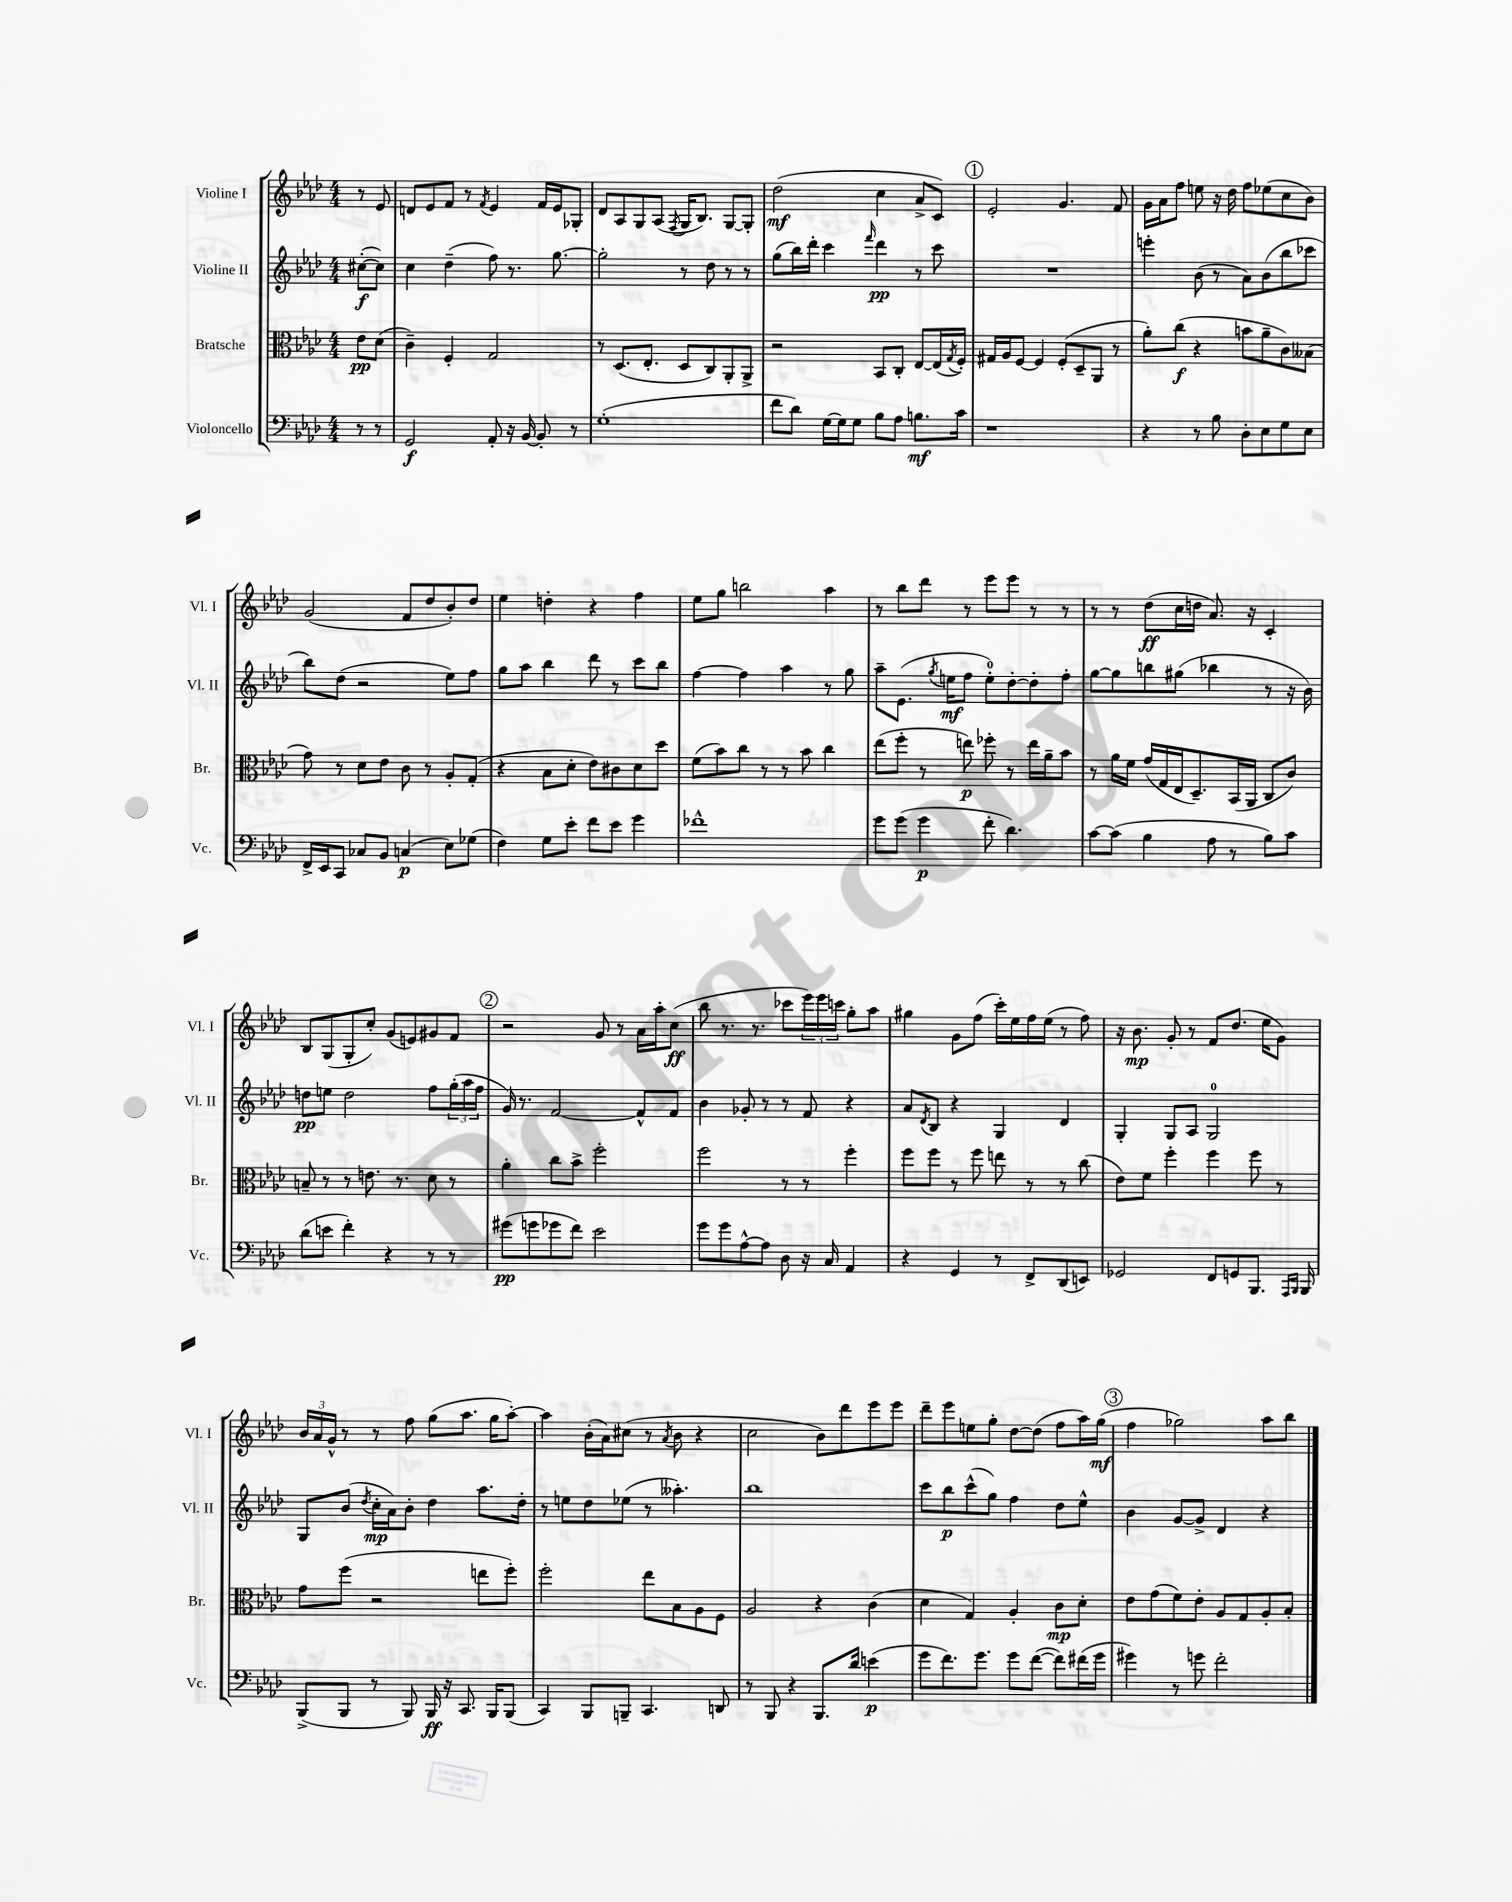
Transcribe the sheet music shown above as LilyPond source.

<<
\new StaffGroup <<
\new Staff = "s0" \with { instrumentName = "Violine I" shortInstrumentName = "Vl. I" } {
    \clef treble \key aes \major \numericTimeSignature \time 4/4 \partial 4
    r8 ees'8 |
    d'8 ees'8 f'8 r8 \acciaccatura { f'8 } ees'4 f'16 ees'16 ges8-. |
    des'8 aes8 g8 aes8( \acciaccatura { f8 } g16 bes8.) g8~ g8-. |
    des''2\mf( c''4 aes'8-> c'8) |
    \mark \markup { \circle "1" } ees'2-. g'4. f'8 |
    g'16 aes'16 f''8 e''8 r16 des''16 f''8 ees''8( c''8 bes'8) |
    g'2( f'8 des''8 bes'8-.) des''8 |
    ees''4 d''4-. r4 f''4 |
    ees''8 g''8 b''2 aes''4 |
    r8 bes''8 des'''8 r8 ees'''8 ees'''8 r8 r8 |
    r8 r8 des''8\ff( c''16 d''16 aes'8.) r16 c'4-. |
    bes8 g8( g8-. c''8-.) g'8( e'8) gis'8 f'8 |
    \mark \markup { \circle "2" } r2 g'8 r8 aes'16 aes''16-. c''8\ff( |
    bes''8 r8. r8. ces'''8 \tuplet 3/2 { ees'''16) ees'''16 c'''16 } g''8-. aes''8 |
    gis''4 g'8 f''8( c'''16-.) ees''16 f''16 ees''16( r8 f''8) |
    r16 bes'8.\mp g'8-. r8 f'8 des''8.( ees''16 g'8) |
    \tuplet 3/2 { bes'16 aes'16 g'16-^ } r8 r8 f''8 g''8( aes''8. g''16 aes''8~-.) |
    aes''4 bes'16-.( aes'16) cis''8( r8 \acciaccatura { aes'8 } bes'8 r4 |
    c''2 bes'8) des'''8 ees'''8 ees'''8 |
    des'''8-- ees'''8 e''8 g''8-. des''8~ des''8( f''8 aes''16) g''16\mf( |
    \mark \markup { \circle "3" } f''4 ges''2) aes''8 bes''8 \bar "|." |
}
\new Staff = "s1" \with { instrumentName = "Violine II" shortInstrumentName = "Vl. II" } {
    \clef treble \key aes \major \numericTimeSignature \time 4/4 \partial 4
    cis''8~-.\f( cis''8) |
    c''4 des''4--( f''8) r8. g''8.~ |
    g''2-. r8 des''8 r8 r8 |
    g''8( bes''16) des'''16-. c'''4 \grace { f'''16 } des'''4\pp r8 c'''8 |
    \mark \markup { \circle "1" } R1 |
    e'''4-. bes'8( r8 aes'8) bes'8( bes''8 ces'''8 |
    bes''8) des''8( r2 ees''8) f''8 |
    g''8 aes''8 bes''4 des'''8 r8 c'''8 bes''8 |
    f''4~ f''4 aes''4 r8 g''8 |
    aes''8-- ees'8.( \acciaccatura { g''8 } e''16\mf f''8 e''8-0-.) des''8~-. des''8-. f''8-. |
    g''8~ g''8 b''8 gis''8( bes''4 r8 r16 bes'16) |
    d''8\pp e''8 d''2 f''8 \tuplet 3/2 { g''16-.( aes''16 f''16 } |
    \mark \markup { \circle "2" } g'16) r8. f'2~ f'8-^ f'8 |
    bes'4 ges'8-. r8 r8 f'8 r4 |
    aes'8 \acciaccatura { des'8 } bes8 r4 g4 des'4 |
    g4-. g8 aes8 g2-0 |
    g8 bes'8( \acciaccatura { des''8 } c''16-.\mp aes'16) bes'8-. des''4 aes''8. des''16-. |
    r8 e''8 des''8 ees''8( r8 aeses''4.-.) |
    bes''1 |
    c'''8 bes''8\p c'''8-^( g''8) f''4 des''8 ees''8-^ |
    \mark \markup { \circle "3" } bes'4 g'8~ g'8-> des'4 r4 \bar "|." |
}
\new Staff = "s2" \with { instrumentName = "Bratsche" shortInstrumentName = "Br." } {
    \clef alto \key aes \major \numericTimeSignature \time 4/4 \partial 4
    ees'8\pp des'8( |
    c'4--) f4-. g2 |
    r8 des8.( ees8.-. des8 c8) aes,8-. aes,8-> |
    r2 bes,8 c8-. ees8~ ees16( \acciaccatura { g8 } f16-.) |
    \mark \markup { \circle "1" } gis16 aes16 f8~ f4 f8-.( des8-- aes,8 r8 |
    aes'8-.) c''8\f( r4 b'8 aes'8-- c'8) beses8( |
    g'8) r8 des'8 ees'8 c'8 r8 aes8-. g8-.( |
    r4 bes8 des'8-. ees'8) cis'8 des'8 des''8 |
    f'8( bes'8) c''8 r8 r8 bes'8 c''4 |
    ees''8( f''8-. r8 e''8\p) fes''8-. r8 e''16 aes'16-- bes'8 |
    r8 aes'16 f'16 g'16( g16 ees16 des8.--) bes,16( aes,16 c8 c'8) |
    b8-- r8 r8 e'8. r8. des'8 r8 |
    \mark \markup { \circle "2" } aes'4-. c''8 bes'8-> f''2-. |
    f''2 r8 r8 f''4-. |
    f''8 f''8 r8 f''8 e''8 r8 r8 c''8( |
    ees'8) f'8 f''4-. f''4 f''8 r8 |
    g'8 f''8( r2 e''8 f''8-.) |
    f''2-. ees''8 bes8 aes8 f8 |
    aes2 r4 c'4( |
    des'4 g4) aes4-. c'8\mp des'8-. |
    \mark \markup { \circle "3" } ees'8 g'8( f'8) ees'8-. aes8 g8 aes8-. bes8-. \bar "|." |
}
\new Staff = "s3" \with { instrumentName = "Violoncello" shortInstrumentName = "Vc." } {
    \clef bass \key aes \major \numericTimeSignature \time 4/4 \partial 4
    r8 r8 |
    g,2\f aes,8-. r16 bes,16~ bes,8-. r8 |
    g1-.( |
    f'8 des'8) g16~ g16 g8 bes8 aes8 b8.\mf c'16 |
    \mark \markup { \circle "1" } r1 |
    r4 r8 bes8 des8-. ees8 g8 ees8 |
    f,16-> ees,16 c,8 ces8 bes,8 c4\p( ees8) ges8( |
    f4) g8 ees'8-. f'8 ees'8 g'4 |
    fes'1-^ |
    g'8 g'8( g'4\p f'8-. des'4.) |
    c'8~ c'8( bes4 aes8 r8 bes8) c'8 |
    des'8( e'8 f'4-.) r4 r8 r8 |
    \mark \markup { \circle "2" } gis'8\pp( g'8 ges'8 f'8) ees'2 |
    g'8 g'8 aes8~-^ aes8 des8 r16 c16 aes,4 |
    r4 g,4 r8 f,8-> des,8( e,8) |
    ges,2 f,8 g,8 bes,,8. \grace { aes,,16 bes,,16 } bes,,16 |
    bes,,8->( bes,,8 r8 bes,,8) bes,,16\ff r16 c,8. bes,,16 bes,,8( |
    c,4) bes,,8 b,,8-- c,4. d,8 |
    r8 bes,,8 r4 bes,,8. des'16 e'4\p( |
    g'8 f'8.) g'8. g'8 f'8~( f'8) fis'16( g'16 |
    \mark \markup { \circle "3" } gis'4) r8 g'8 f'2-. \bar "|." |
}
>>
>>
\layout { \context { \Score \remove "Bar_number_engraver" } }
